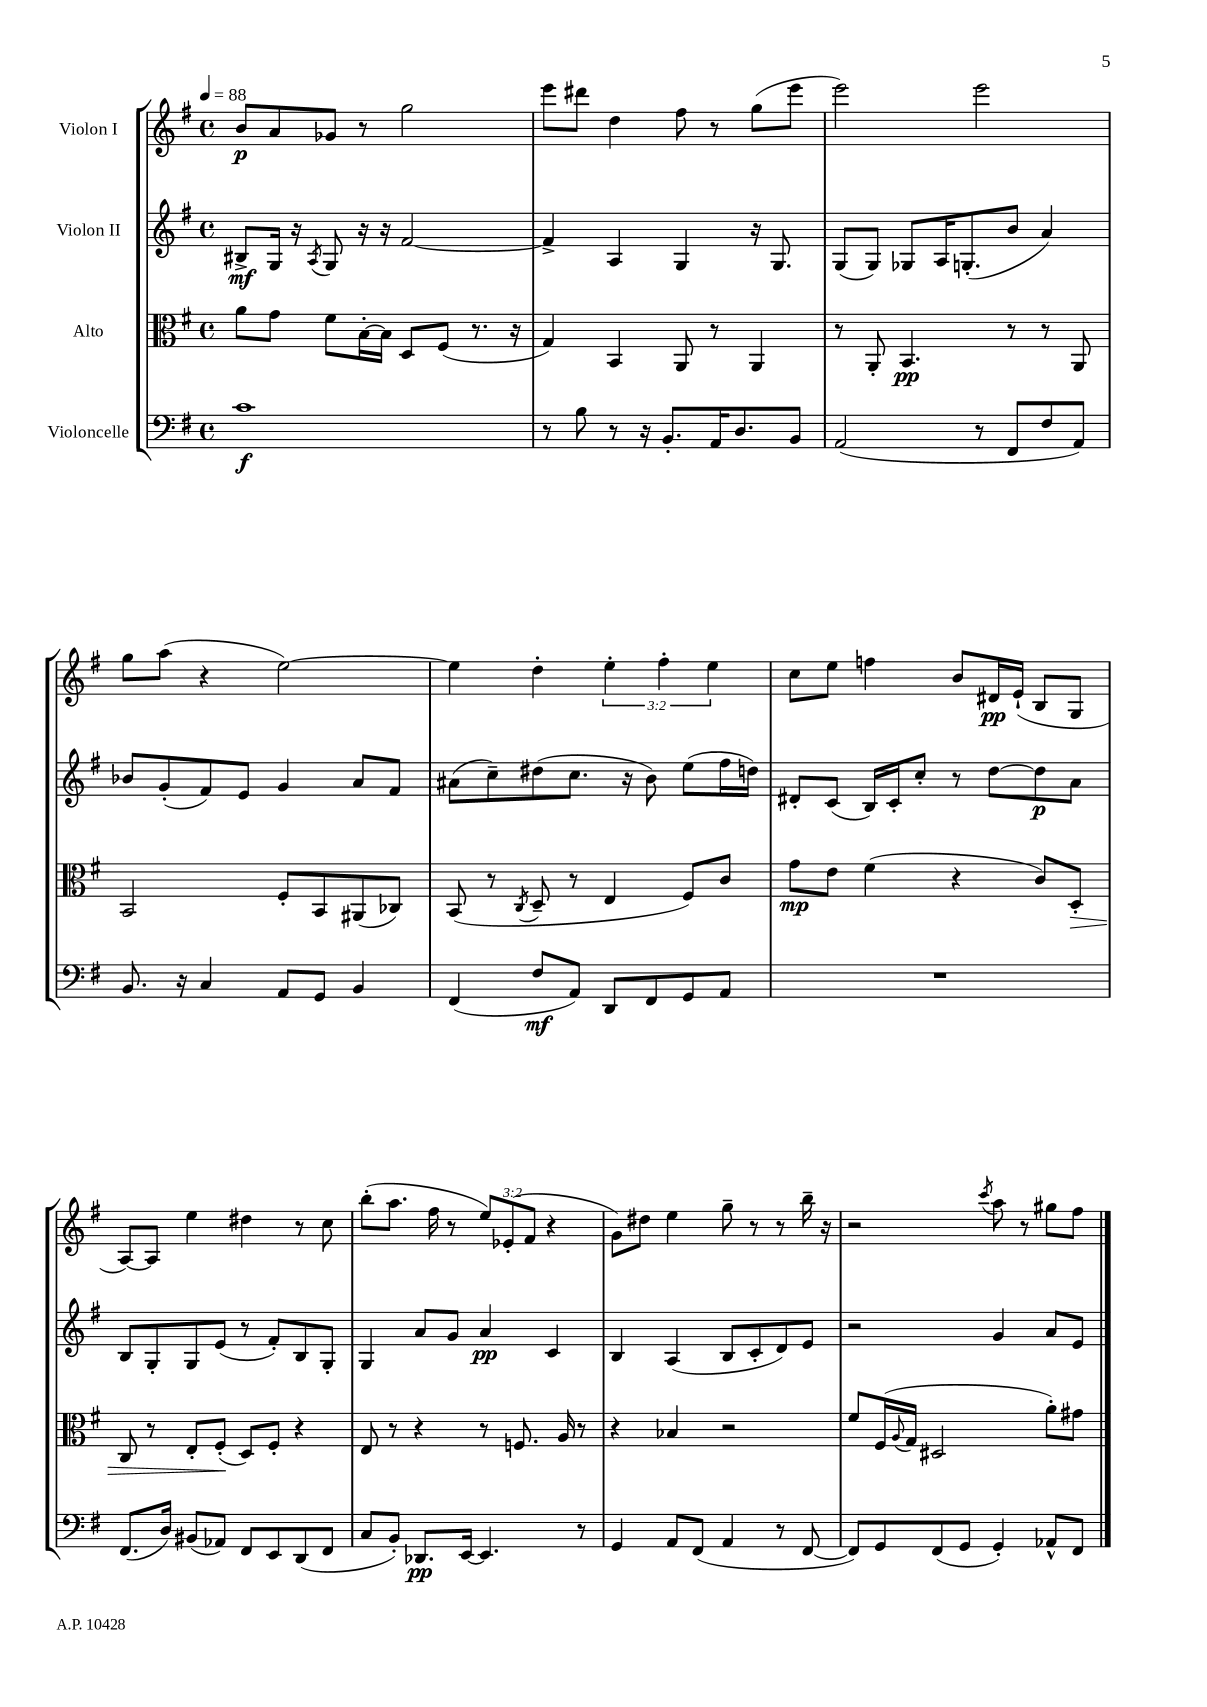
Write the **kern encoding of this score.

**kern	**kern	**kern	**kern
*staff4	*staff3	*staff2	*staff1
*clefF4	*clefC3	*clefG2	*clefG2
*k[f#]	*k[f#]	*k[f#]	*k[f#]
*M4/4	*M4/4	*M4/4	*M4/4
*met(c)	*met(c)	*met(c)	*met(c)
*MM88	*MM88	*MM88	*MM88
1c	8a	8B#^	8b
.	8g	16G	8a
.	.	16r	.
.	.	8qA	.
.	8f#	8G	8g-
.	[16B'	16r	8r
.	16B]	16r	.
.	8D	[2f#	2gg
.	(8F#	.	.
.	8.r	.	.
.	16r	.	.
=	=	=	=
8r	4G)	4f#^]	8eee
8B	.	.	8ddd#
8r	4BB	4A	4dd
16r	.	.	.
8.BB'	.	.	.
.	8AA	4G	8ff#
16AA	8r	.	8r
8.D	.	.	.
.	4AA	16r	(8gg
.	.	8.G	.
8BB	.	.	8eee
=	=	=	=
(2AA	8r	(8G	2eee)
.	8AA'	8G)	.
.	4.BB	8G-	.
.	.	16A	.
.	.	(8.G'	.
8r	.	.	2eee
8FF#	8r	8b	.
8F#	8r	4a)	.
8AA)	8AA	.	.
=	=	=	=
8.BB	2BB	8b-	8gg
.	.	(8g'	(8aa
16r	.	.	.
4C	.	8f#)	4r
.	.	8e	.
8AA	8F#'	4g	[2ee)
8GG	8BB	.	.
4BB	(8AA#	8a	.
.	8C-)	8f#	.
=	=	=	=
(4FF#	(8BB	(8a#	4ee]
.	8r	8cc~)	.
.	8qC	.	.
8F#	8D~	(8dd#	4dd'
8AA)	8r	8.cc	.
8DD	4E	.	6ee'
.	.	16r	.
8FF#	.	8b)	.
.	.	.	6ff#'
8GG	8F#)	(8ee	.
.	.	.	6ee
8AA	8c	16ff#	.
.	.	16dd)	.
=	=	=	=
1r	8g	8d#'	8cc
.	8e	(8c	8ee
.	(4f#	16B)	4ff
.	.	16c'	.
.	.	8cc'	.
.	4r	8r	8b
.	.	[8dd	16d#
.	.	.	(16e`
.	8c)	8dd]	8B
.	8D'	8a	8G
=	=	=	=
(8.FF#	8C	8B	[8A)
.	8r	8G'	8A]
16D)	.	.	.
(8BB#	8E'	8G	4ee
8AA-)	(8F#'	(8e	.
8FF#	8D)	8r	4dd#
8EE	8F#'	8f#')	.
(8DD	4r	8B	8r
8FF#	.	8G'	8cc
=	=	=	=
8C	8E	4G	(8bb'
8BB')	8r	.	8.aa
8.DD-	4r	8a	.
.	.	.	16ff#
.	.	8g	8r
[16EE	.	.	.
4.EE]	8r	4a	12ee)
.	.	.	(12e-'
.	8.F	.	.
.	.	.	12f#
.	.	4c	4r
.	16A	.	.
8r	8r	.	.
=	=	=	=
4GG	4r	4B	8g)
.	.	.	8dd#
8AA	4B-	(4A	4ee
(8FF#	.	.	.
4AA	2r	8B	8gg~
.	.	8c'	8r
8r	.	8d)	8r
[8FF#	.	8e	16bb~
.	.	.	16r
=	=	=	=
8FF#])	8f#	2r	2r
8GG	(16F#	.	.
.	8qqA	.	.
.	16G	.	.
(8FF#	2D#	.	.
8GG	.	.	.
.	.	.	8qccc
4GG')	.	4g	8aa
.	.	.	8r
8AA-^^	8a')	8a	8gg#
8FF#	8g#	8e	8ff#
==	==	==	==
*-	*-	*-	*-
